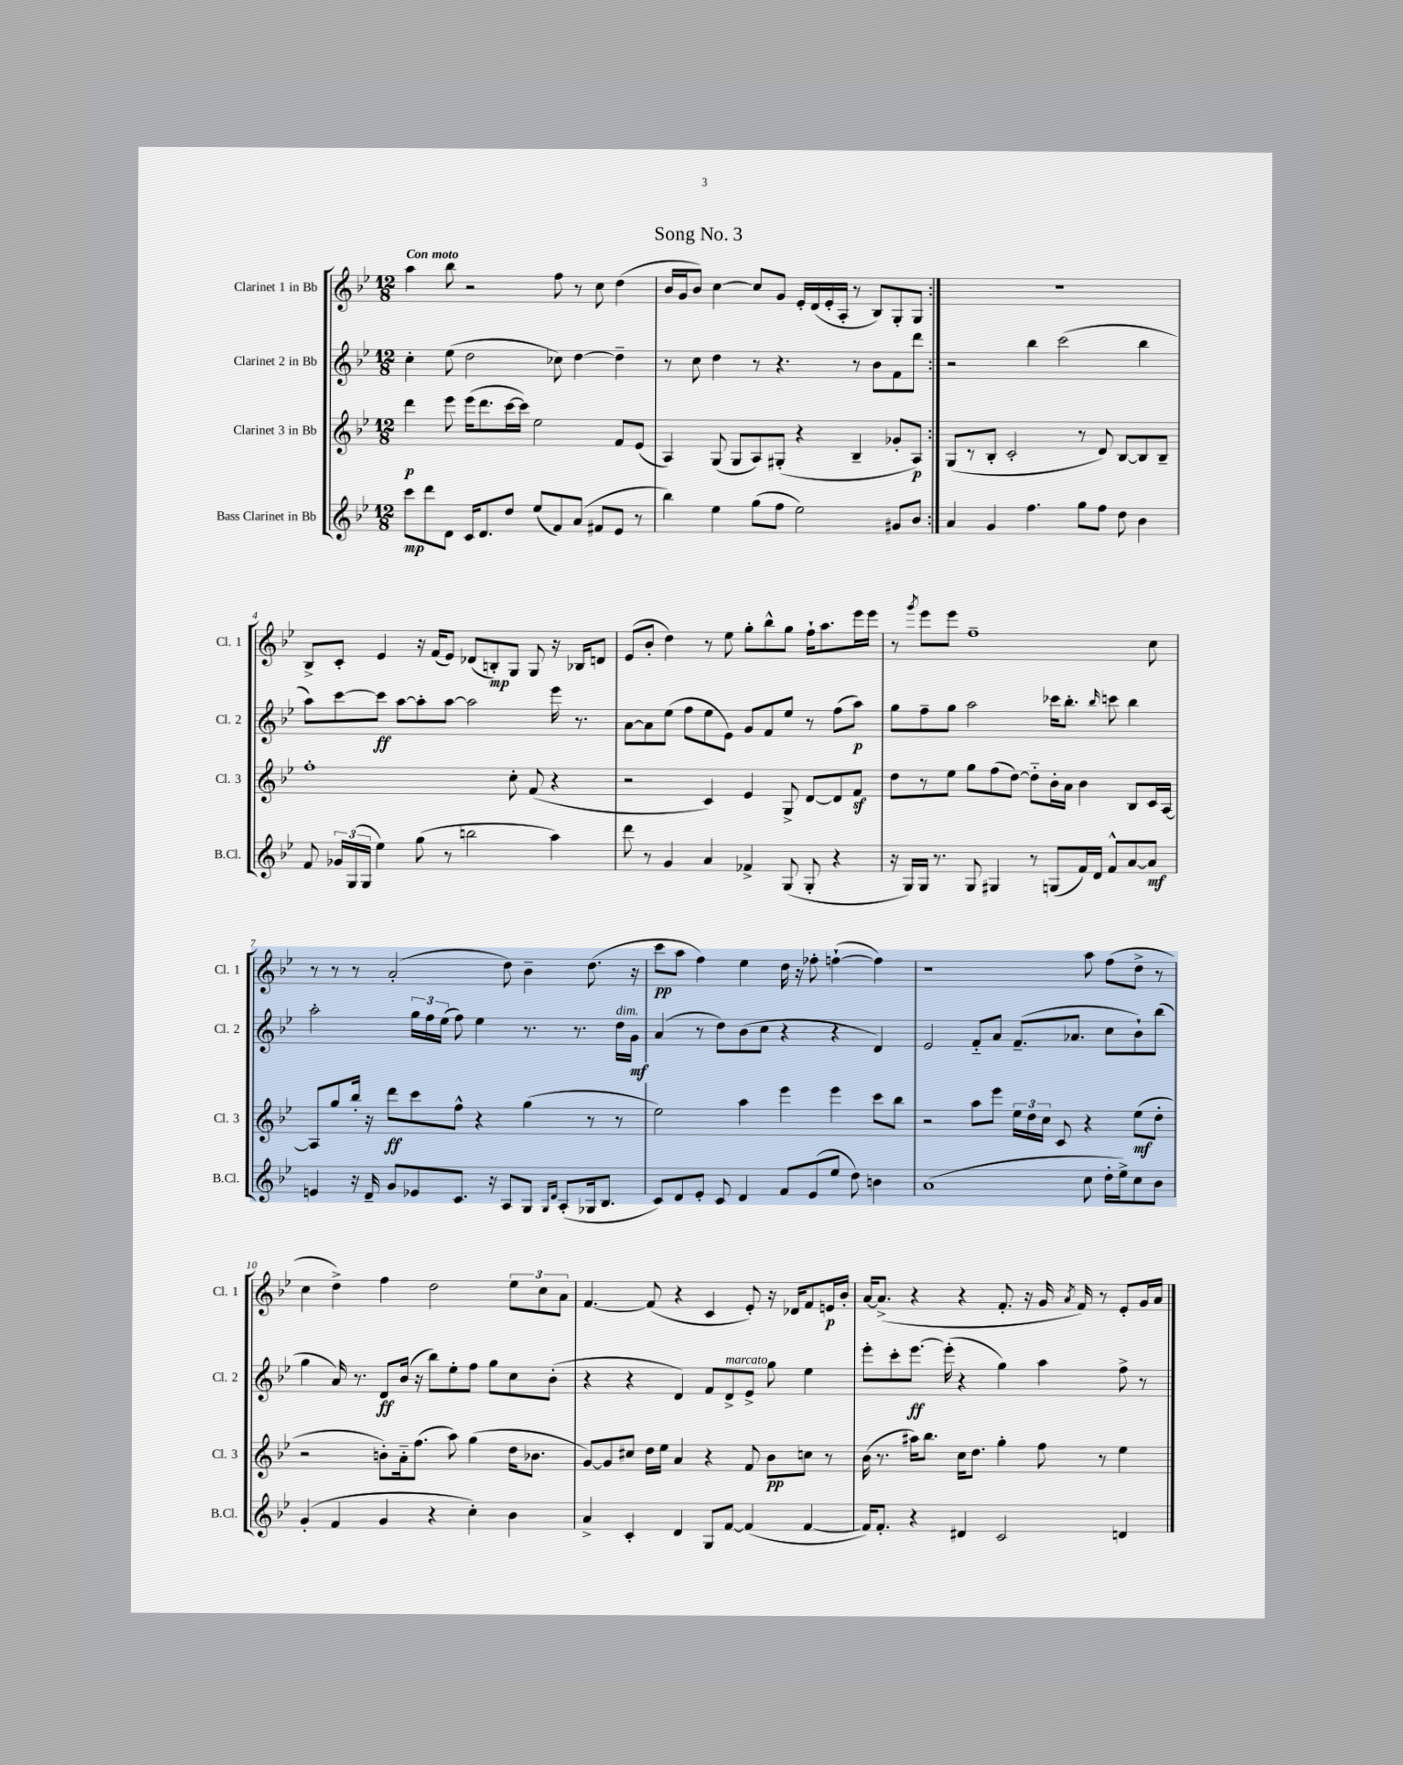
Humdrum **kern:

**kern	**kern	**kern	**kern
*staff4	*staff3	*staff2	*staff1
*clefG2	*clefG2	*clefG2	*clefG2
*k[b-e-]	*k[b-e-]	*k[b-e-]	*k[b-e-]
*M12/8	*M12/8	*M12/8	*M12/8
8ccc\L	4ddd\	4cc'\	4aa\
8ddd\	.	.	.
8d\J	8eee-\	(8ee-\	8bb-\
16c/LK	(16eee-\LK	2dd\	2r
8.d/	8.ddd\	.	.
8dd/J	[16ccc\L	.	.
.	16ccc\]JJ)	.	.
(8ee-/L	2ee-\	.	.
8f/)	.	8cc-\)	8ff\
(8a/J	.	[4dd\	8r
8f#/L	.	.	8cc\
8e-/J	8f/L	4dd~\]	(4dd\
8r	(8e-/J	.	.
=	=	=	=
4bb-\)	4A/)	8r	16b-/LL
.	.	.	16g/J
.	.	8cc\	8b-/J)
4ee-\	(8G/	4dd\	[4cc\
.	8G/L	.	.
(8gg\L	8A/)	8r	8cc/]L
8ff\J	(8G#'/J	4.r	8g/J
2ee-\)	4r	.	16e-'/LL
.	.	.	(16d/
.	.	.	16e-'/
.	.	.	16A'/JJ
.	4B-~/	8r	8r
.	.	8b-\L	8B-/L)
8g#/L	8g-'/L	8f\	8G'/
8b-/J	8A/J)	8ddd\J	8G/J
=:|!	=:|!	=:|!	=:|!
4a/	(8G/L	2r	1.r
.	8r	.	.
4g/	8B-'/J	.	.
.	2c'/	.	.
4.ff\	.	4bb-\	.
.	.	(2ccc\	.
8gg\L	8r	.	.
8ff\J	8d/)	.	.
8dd\	[8B-/L	.	.
4b-\	8B-/]	4bb-\	.
.	8B-~/J	.	.
=	=	=	=
8f/	1ff'	8aa\L)	8B-^/L
24g-/LL	.	[8ccc\	8c'/J
(24G/	.	.	.
24G/JJ	.	.	.
4ee-\)	.	8ccc\]J	4e-/
.	.	[8aa\L	.
(8gg\	.	8aa'\]	16r
.	.	.	(16f/LK
8r	.	[8aa\J	8e-/J)
2bb\	.	2aa\]	(8d-/L
.	.	.	8B'/)
.	8cc'\	.	8G/J
.	(8f/	.	8G/
4aa\)	4r	16eee-\	16r
.	.	8.r	16B-/LK
.	.	.	8d/J
=	=	=	=
8ddd\	2r	[8a\L	(8e-/L
8r	.	8a\]	8b-'/J
4g/	.	(8ee-\J	4dd\)
.	.	8ff\L	.
4a/	4c/)	8ee-\	8r
.	.	8e-\J)	8ee-\
4f-^/	4e-/	8g/L	8gg'\L
.	.	8f/	8bb-^^\
(8G/	8G^/	8ee-/J	8gg\J
8G'/	[8d/L	8r	16ff`\LK
.	.	.	8.aa\
4r	8d/]	(8ff\L	.
.	8f/J	8aa\J)	16eee-\L
.	.	.	16eee-\JJ
=	=	=	=
16r	8dd\L	8gg\L	8r
16G/LL)	.	.	.
.	.	.	8qggg/
16G/JJ	8r	8ff~\	8eee-\L
8.r	.	.	.
.	8ee-\J	8gg\J	8eee-\J
8G/	8gg\L	2aa\	1ff~
4G#/	(8ff\	.	.
.	[8dd\J)	.	.
8r	8dd'~\]L	.	.
(8G/L	16b-'\L	16ccc-\LK	.
.	16a\JJ	8.bb-'\J	.
16f/L)	4b-\	.	.
16d/JJ	.	.	.
.	.	16qqbb-/	.
8f^^/L	.	8ccc\	.
[8a/	8B-/L	4bb-\	.
8a/]J	16c/L	.	8cc\
.	[16A/JJ	.	.
=	=	=	=
4e/	8A/]L	2aa'\	8r
.	8gg/	.	8r
16r	16bb-'/Jk	.	8r
16d~/	16r	.	.
8g/L	8ddd\L	.	(2a'/
8e-/	8ccc\	24gg\LL	.
.	.	24ff\	.
.	.	(24ee-\JJ	.
8.c/J	8ff^^\J	8ff\)	.
.	4r	4ee-\	.
16r	.	.	.
8A/L	.	.	8dd\)
8G/J	(4gg\	8.r	4b-~\
16qqG/LL	.	.	.
16qqd/JJ	.	.	.
(8A'/L	.	.	.
.	.	8.r	.
16G-/k	8r	.	(8.dd\
8.B-/J	.	.	.
.	8r	16dd\LL	.
.	.	16g\JJ	16r
=	=	=	=
8c/L)	2ee-\)	(4a/	8ccc\L
8d/	.	.	8aa\J
8e-'/J	.	8r	4ff\)
8c/	.	8dd\L)	.
4d/	4aa\	(8b-\	4ee-\
.	.	8cc\J	.
8f/L	4eee-\	4r	16dd\
.	.	.	16r
(8e-/	.	.	8ff-'\
8ee-/J	4eee-\	4r	([4ff`\
8dd\)	.	.	.
4b\	8ccc\L	4d/)	4ff\])
.	8bb-\J	.	.
=	=	=	=
(1a	2r	2e-/	1r
.	8aa\L	8f'~/L	.
.	8eee-\J	8a/J	.
.	24ee-\LL	(8.f~/L	.
.	24dd\	.	.
.	24cc\JJ	.	.
.	8c/	.	.
.	.	8.a-/J	.
8cc\	4r	.	8aa\
16dd'\LL	.	8cc\L	(8ff\L
16ee-^\J)	.	.	.
8cc\	(8ee-\L	8b-`\)	8dd^\J
8b-\J	8dd'\J	(8bb-\J	8r
=	=	=	=
(4g'/	2r	4gg\	4cc\
4f/	.	16a/)	4dd^\)
.	.	8.r	.
4g/	8b'\L)	8d/L	4ff\
.	16a'~\k	(16b-/Jk	.
.	(8.ff\J	16r	.
4r	.	8bb-\L)	2dd\
.	8aa\)	8ee-'\	.
4cc'\)	(4gg\	8ff\J	.
.	.	8gg\L	.
4b-\	16dd\LK	8cc\	12ee-\L
.	8.b-\J	.	.
.	.	.	12cc\
.	.	(8b-'\J	.
.	.	.	12a\J
=	=	=	=
4a^/	[8g/L)	4r	[4.f/
.	8g/]	.	.
4c'/	8cc#/J	4r	.
.	16dd\LL	.	(8f/]
.	16ee-\JJ	.	.
4d/	4a/	4d/)	4r
8G/L	4r	8f/L	4c/
[8f/J	.	8d^/	.
(4f/]	8f/	8e-^/J	8e-'/)
.	8b-\L	8gg\	16r
.	.	.	16d-/LK
[4f/	8cc\J	4ee-\	8f/
.	8r	.	16e/L
.	.	.	16b-'/JJ
=	=	=	=
16f/]LK)	(16b-\	8eee-'\L	[16a/LK
8.f'/J	8.r	.	(8.a^/]J
.	.	8ccc'\	.
4r	16aa#\LK)	[8.eee-\J	4r
.	8.bb-\J	.	.
.	.	(16eee-'\]	.
4d#/	16cc\LK	4r	4r
.	8.dd\J	.	.
2c/	4gg'\	4gg\)	8.f'/
.	.	.	16r
.	8ff\	4aa\	16g/
.	.	.	8qa/
.	.	.	16f/)
.	8r	.	8r
4d/	4ee-\	8ff^\	8e-'/L
.	.	8r	16g/L
.	.	.	16a/JJ
==	==	==	==
*-	*-	*-	*-
